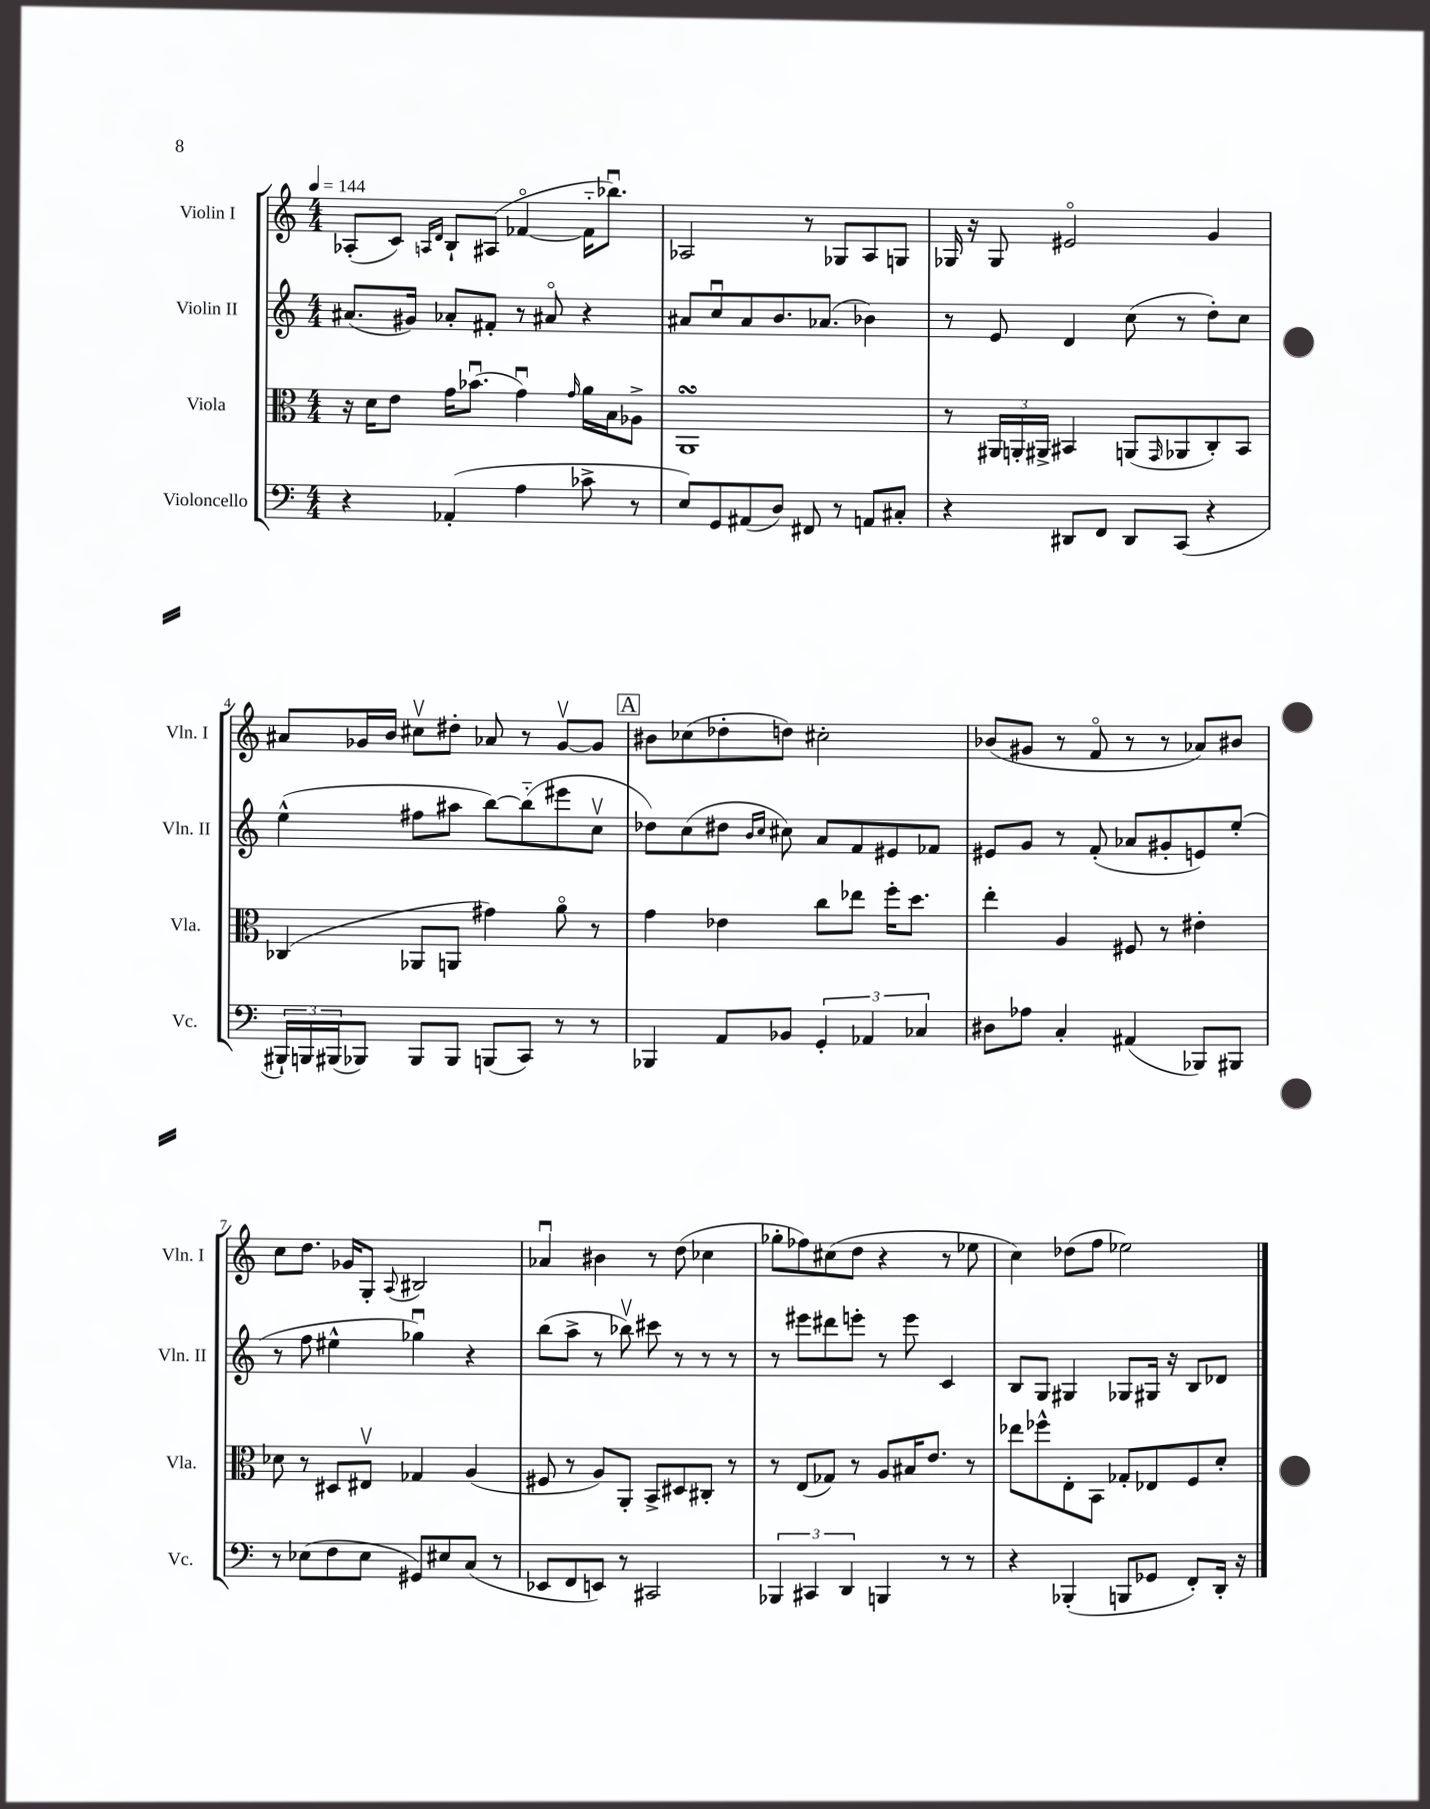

**kern	**kern	**kern	**kern
*part4	*part3	*part2	*part1
*staff4	*staff3	*staff2	*staff1
*I"Violoncello	*I"Viola	*I"Violin II	*I"Violin I
*I'Vc.	*I'Vla.	*I'Vln. II	*I'Vln. I
*clefF4	*clefC3	*clefG2	*clefG2
*k[]	*k[]	*k[]	*k[]
*M4/4	*M4/4	*M4/4	*M4/4
*MM144	*MM144	*MM144	*MM144
=1	=1	=1	=1
4r	16r	(8.a#X/L	(8A-X'/L
.	16d\KL	.	.
.	8e\J	.	8c/J)
.	.	16g#X/Jk)	.
.	.	.	16qqAn/LL
.	.	.	16qqd/JJ
(4AA-X'/	16g\KL	8a-X'/L	8B`/L
.	(8.b-Xu\J	.	.
.	.	8f#X'/J	(8A#X/J
4A\	4gu\)	8r	[4f-X/
.	.	8a#X/	.
.	16qqg/	.	.
8c-X^\	16a\LL	4r	16f-\KL]
.	16B\J	.	8.bb-Xu\J)
8r	8A-X^\J	.	.
=2	=2	=2	=2
8E/L)	1AAsSSS	8a#X/L	2A-X/
8GG/	.	8ccu/	.
(8AA#X/	.	8a#/	.
8D/J)	.	8.b/	.
8FF#X/	.	.	8r
.	.	(8.a-X/J	.
8r	.	.	8G-X/L
8AAn/L	.	4b-X\)	8A-/
8C#X'/J	.	.	8Gn/J
=3	=3	=3	=3
4r	8r	8r	16G-X/
.	.	.	16r
.	24AA#X/LL	8e/	8G-/
.	24AAn'/	.	.
.	24AA#X^/JJ	.	.
8DD#X/L	4BB#X/	4d/	2e#X/
8FF/J	.	.	.
8DD#/L	(8AAn/L	(8cc\	.
.	16qqGG/	.	.
(8CC/J	8AA-X/	8r	.
4r	8C'/)	8dd'\L)	4g/
.	8BB#/J	8cc\J	.
!!LO:LB:g=z
=4	=4	=4	=4
24BBB#X`/LL)	(4C-X/	(4ee^^\	8a#X/L
24BBBn/	.	.	.
(24BBB#X/J	.	.	.
8BBB-X/J)	.	.	16g-X/L
.	.	.	16b/JJ
8BBB-/L	8AA-X/L	8ff#X\L	8cc#Xv\L
8BBB-/J	8AAn/J	8aa#X\J	8dd#X'\J
(8BBBn/L	4g#X\)	[8bb\L)	8a-X/
8CC/J)	.	(8bb\]	8r
8r	8a\	8eee#X\	[8g-v/L
8r	8r	8ccv\J	8g-/J]
!!LO:REH:place=s1:t=A
=5	=5	=5	=5
4BBB-X/	4g\	8dd-X\L)	8b#X\L
.	.	(8cc\	(8cc-X\
8AA/L	4e-X\	8dd#X\J	8dd-X'\
.	.	16qqb/LL	.
.	.	16qqcc/JJ	.
8BB-X/J	.	8cc#X\)	8ddn\J)
6GG'/	8cc\L	8a/L	2cc#X'\
.	8ee-X\J	8f/	.
6AA-X/	.	.	.
.	16ff'\KL	8e#X/	.
.	8.dd\J	.	.
6C-X/	.	.	.
.	.	8f-X/J	.
=6	=6	=6	=6
8D#X\L	4ee'\	8e#X/L	(8b-X/L
8A-X\J	.	8g/J	8g#X/J
4C'/	4A/	8r	8r
.	.	(8f'/	8f/
(4AA#X/	8F#X/	8a-X/L	8r
.	8r	8g#X'/	8r
8BBB-X/L)	4e#X'\	8en/)	8a-X/L)
8BBB#X/J	.	(8ee'/J	8b#X/J
!!LO:LB:g=z
=7	=7	=7	=7
8r	8d-X\	8r	8cc\L
(8E-X\L	8r	8ff\	8.dd\J
8F\	8D#X/L	4ee#X^^\	.
.	.	.	16g-X/KL
8E-\J	8E#Xv/J	.	8G'/J
.	.	.	8qqA/
8GG#X/L)	4G-X/	4gg-Xu\)	2B#X/
8E#X/	.	.	.
(8C/J	(4A/	4r	.
8r	.	.	.
=8	=8	=8	=8
8EE-X/L	8F#X/	(8bb\L	4a-Xu/
8FF/	8r	8aa^\J	.
8EEn/J)	8A/L)	8r	4b#X\
8r	8AA'/J	8bb-Xv\)	.
2CC#X/	8BB^/L	8ccc#X\	8r
.	8D#X/	8r	(8dd\
.	8C#X'/J	8r	4cc-X\
.	8r	8r	.
=9	=9	=9	=9
6BBB-X/	8r	8r	8gg-X'\L
.	(8E/L	8eee#X\L	8ff-X\)
6CC#X/	.	.	.
.	8G-X/J)	8ddd#X\	(8cc#X\
6DD/	.	.	.
.	8r	8eeen'\J	8dd\J
4BBBn/	8A/L	8r	4r
.	16B#X/K	8eee\	.
.	8.e/J	.	.
8r	.	4c/	8r
8r	8r	.	8ee-X\
=10	=10	=10	=10
4r	8ee-X\L	8B/L	4cc\)
.	8ff-X^^\	8G/J	.
(4BBB-X'/	8E'\	4G#X/	(8dd-X\L
.	8BB\J	.	8ff\J
8BBBn/L	8G-X'/L	8G-X/L	2ee-X\)
8GG-X/J	8E-X/	16G#X/Jk	.
.	.	16r	.
8FF'/L)	8F/	8B/L	.
16DD'/Jk	8d'/J	8d-X/J	.
16r	.	.	.
==	==	==	==
*-	*-	*-	*-
